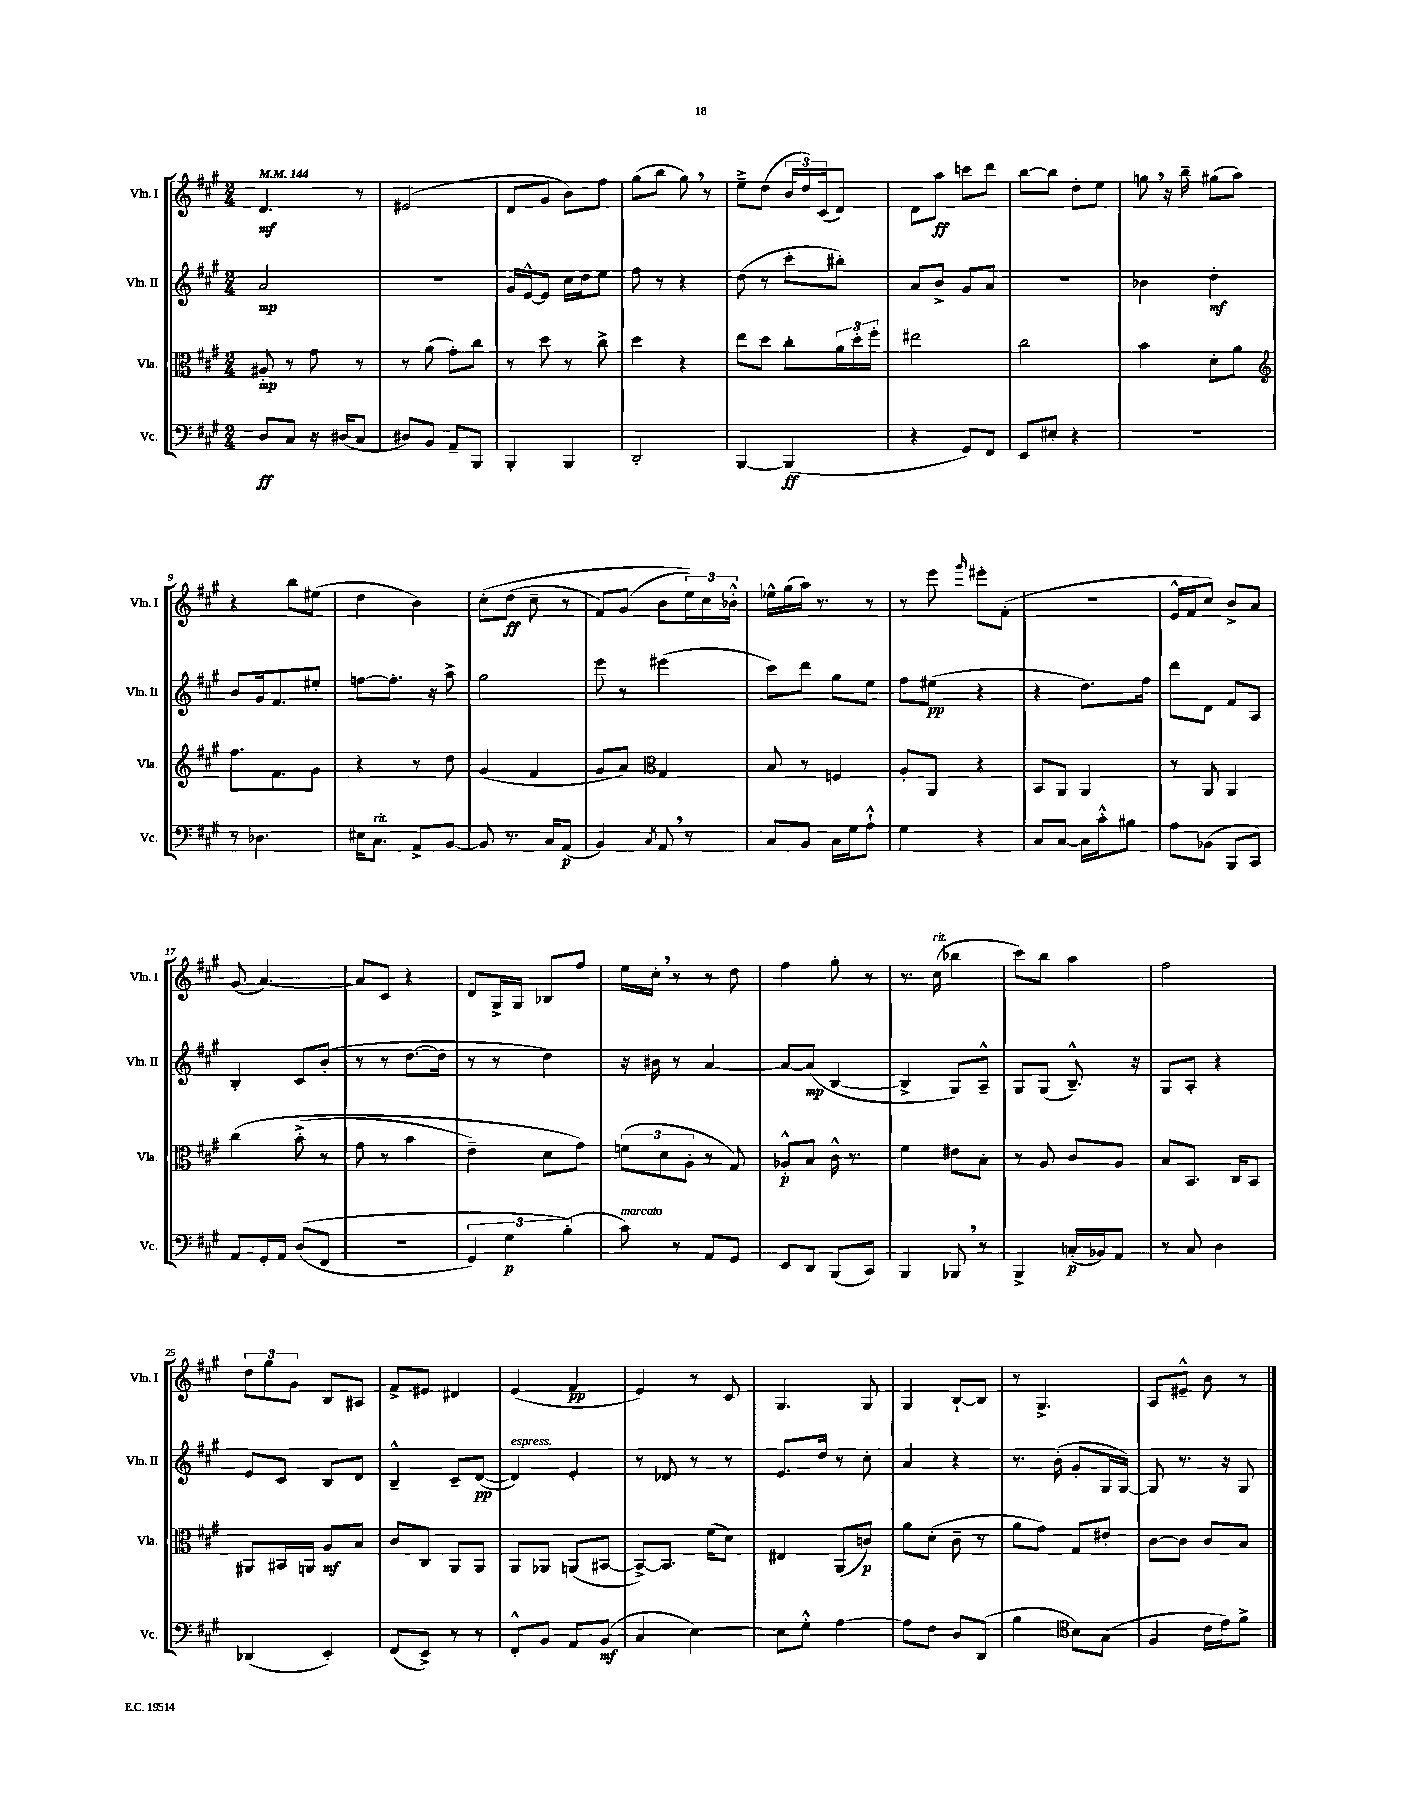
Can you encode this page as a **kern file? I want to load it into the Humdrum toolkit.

**kern	**kern	**kern	**kern
*staff4	*staff3	*staff2	*staff1
*clefF4	*clefC3	*clefG2	*clefG2
*k[f#c#g#]	*k[f#c#g#]	*k[f#c#g#]	*k[f#c#g#]
*M2/4	*M2/4	*M2/4	*M2/4
*MM144	*MM144	*MM144	*MM144
8D	8A#'	2a	4.d
8C#	8r	.	.
16r	8g#	.	.
(16D#	.	.	.
8C#	8r	.	8r
=	=	=	=
8D#)	8r	2r	(2e#
8BB	(8a	.	.
8AA~	8g#')	.	.
8BBB	8cc#	.	.
=	=	=	=
4BBB'	8r	16g#	8d
.	.	[16e^^	.
.	8dd	8e]	8g#
4BBB	8r	16cc#	8b)
.	.	16dd	.
.	8cc#^	8ee	8ff#
=	=	=	=
2DD'	4dd	8ff#	(8gg#
.	.	8r	8bb
.	4r	4r	8gg#)
.	.	.	8r
=	=	=	=
[4BBB	8ee	(8dd	8ee~^
.	8dd	8r	(8dd
(4BBB]	8cc#'	8ccc#'	24b
.	.	.	24dd)
.	.	.	(24c#
.	24a	8bb#')	8d)
.	24dd'	.	.
.	24ff#'	.	.
=	=	=	=
4r	2ee#	8a	8d
.	.	8b^	8aa
8GG#)	.	8g#	8ccc
8FF#	.	8a	8ddd
=	=	=	=
8EE	2cc#	2r	[8bb
8E#'	.	.	8bb]
4r	.	.	8dd'
.	.	.	8ee
=	=	=	=
2r	4b	4b-	8gg
.	.	.	16r
.	.	.	16bb~
.	8d'	4dd'	(8gg#
.	8a	.	8aa)
=	=	=	=
*	*clefG2	*	*
8r	8.ff#	8b	4r
4.D-	.	16g#	.
.	8.f#	8.f#	.
.	.	.	8bb
.	8g#	8ee#'	(8ee#
=	=	=	=
16E#	4r	[8ff	4dd
8.C#	.	.	.
.	.	8.ff']	.
8AA^	8r	.	4b)
.	.	16r	.
[8BB	8dd	8aa^	.
=	=	=	=
8BB]	(4g#	2gg#	&(8cc#'
8.r	.	.	(8dd
.	4f#	.	8cc#~
16C#	.	.	.
(8AA	.	.	8r
=	=	=	=
4BB)	8g#	8eee	8f#)
.	8a)	8r	(8g#
*	*clefC3	*	*
8qC#	.	.	.
8AA	4G#	(4eee#	8b
8r	.	.	24ee)&)
.	.	.	24cc#
.	.	.	24b-'^^
=	=	=	=
8C#	8B	8ccc#)	16ee-^^
.	.	.	(16gg#
8BB	8r	8ddd	16aa)
.	.	.	8.r
16C#	4F	8gg#	.
16G#	.	.	.
8A`^^	.	8ee	8r
=	=	=	=
4G#	8A'	8ff#	8r
.	8AA	(8ee#	8eee
.	.	.	16qqggg#
4r	4r	4r	8eee#'
.	.	.	(8f#'
=	=	=	=
8C#	8BB	4r	2r
[8C#	8AA	.	.
16C#]	4AA	8.dd)	.
16c#'^^	.	.	.
8B#	.	.	.
.	.	16ff#	.
=	=	=	=
8A	8r	8ddd	16e^^
.	.	.	16f#
(8BB-	8AA	8d	8cc#)
8BBB	4AA	8f#	8b^
8CC#)	.	8A	8a
=	=	=	=
8AA	&(4cc#	4B'	(8g#
16GG#'	.	.	[4.a)
16AA	.	.	.
&((8D	(8b'^	8c#	.
8FF#	8r	(8b'	.
=	=	=	=
2r	8g#	8r	8a]
.	8r	8r	8c#
.	4b	[8.dd	4r
.	.	16dd]	.
=	=	=	=
6GG#)	4e~)	8r	8d
.	.	8r	16G#^
6G#	.	.	.
.	.	.	16G#
.	8d	4dd)	8B-
(6B'&)	.	.	.
.	8g#&)	.	8ff#
=	=	=	=
8c#)	(12f	16r	16ee
.	.	16b#	16cc#'
.	12d	.	.
8r	.	8r	8r
.	12A'	.	.
8AA	8r	[4a	8r
8GG#	8G#)	.	8dd
=	=	=	=
8EE	8A-'^^	8a_	4ff#
8DD	8B	(8a]	.
(8BBB	16c#^^	[4B	8gg#'
.	8.r	.	.
8CC#)	.	.	8r
=	=	=	=
4BBB	4f#	4B^]	8.r
.	.	.	(16cc#
8BBB-	8e#	8G#)	4bb-
8r	8B'	8A~^^	.
=	=	=	=
4BBB^	8r	8G#	8ccc#)
.	8A	(8G#	8bb
(16C'	8c#	8.B~^^)	4aa
16BB-)	.	.	.
8AA	8A	.	.
.	.	16r	.
=	=	=	=
8r	8B	8G#	2ff#
8C#	8.BB	8A'	.
4D	.	4r	.
.	16C#	.	.
.	8BB	.	.
=	=	=	=
(4DD-	8AA#	8e	12dd
.	.	.	12gg#
.	16BB#	8c#	.
.	.	.	12g#
.	16AA	.	.
4EE')	8A	8B	8B
.	8B	8d	8A#
=	=	=	=
(8FF#	8c#	4B~^^	8f#^
8EE^)	8C#	.	8e#
8r	8AA	8c#~	4d#
8r	8AA	([8d	.
=	=	=	=
8FF#'^^	8AA	4d])	(4e
8BB	8AA-	.	.
8AA	(8AA	4e'	4f#
(8BB	[8BB#	.	.
=	=	=	=
4C#	8BB#^_)	8r	4e)
.	8.BB#]	8d-	.
[4E)	.	8r	8r
.	(16f#	.	.
.	8d)	8r	8c#
=	=	=	=
8E]	4E#	8.e	4.G#
8G#'^^	.	.	.
.	.	16dd	.
[4A	(8AA	8r	.
.	8c)	8cc#'	8G#
=	=	=	=
8A]	8a	4a	4G#
8F#	(8d'	.	.
8D	8c#~	4r	[8B`
(8DD	8r	.	8B]
=	=	=	=
4B	8a	8.r	8r
.	8g#)	.	4.G#^
.	.	(16b'	.
*clefC4	*	*	*
8B)	8G#	8g#'	.
(8G#	8e#'	16G#	.
.	.	[16G#)	.
=	=	=	=
4F#	[8c#	8G#]	8A
.	8c#]	8.r	8e#~^^
16c#	8c#	.	8b
16e)	.	16r	.
8f#^	8B	8G#	8r
==	==	==	==
*-	*-	*-	*-
